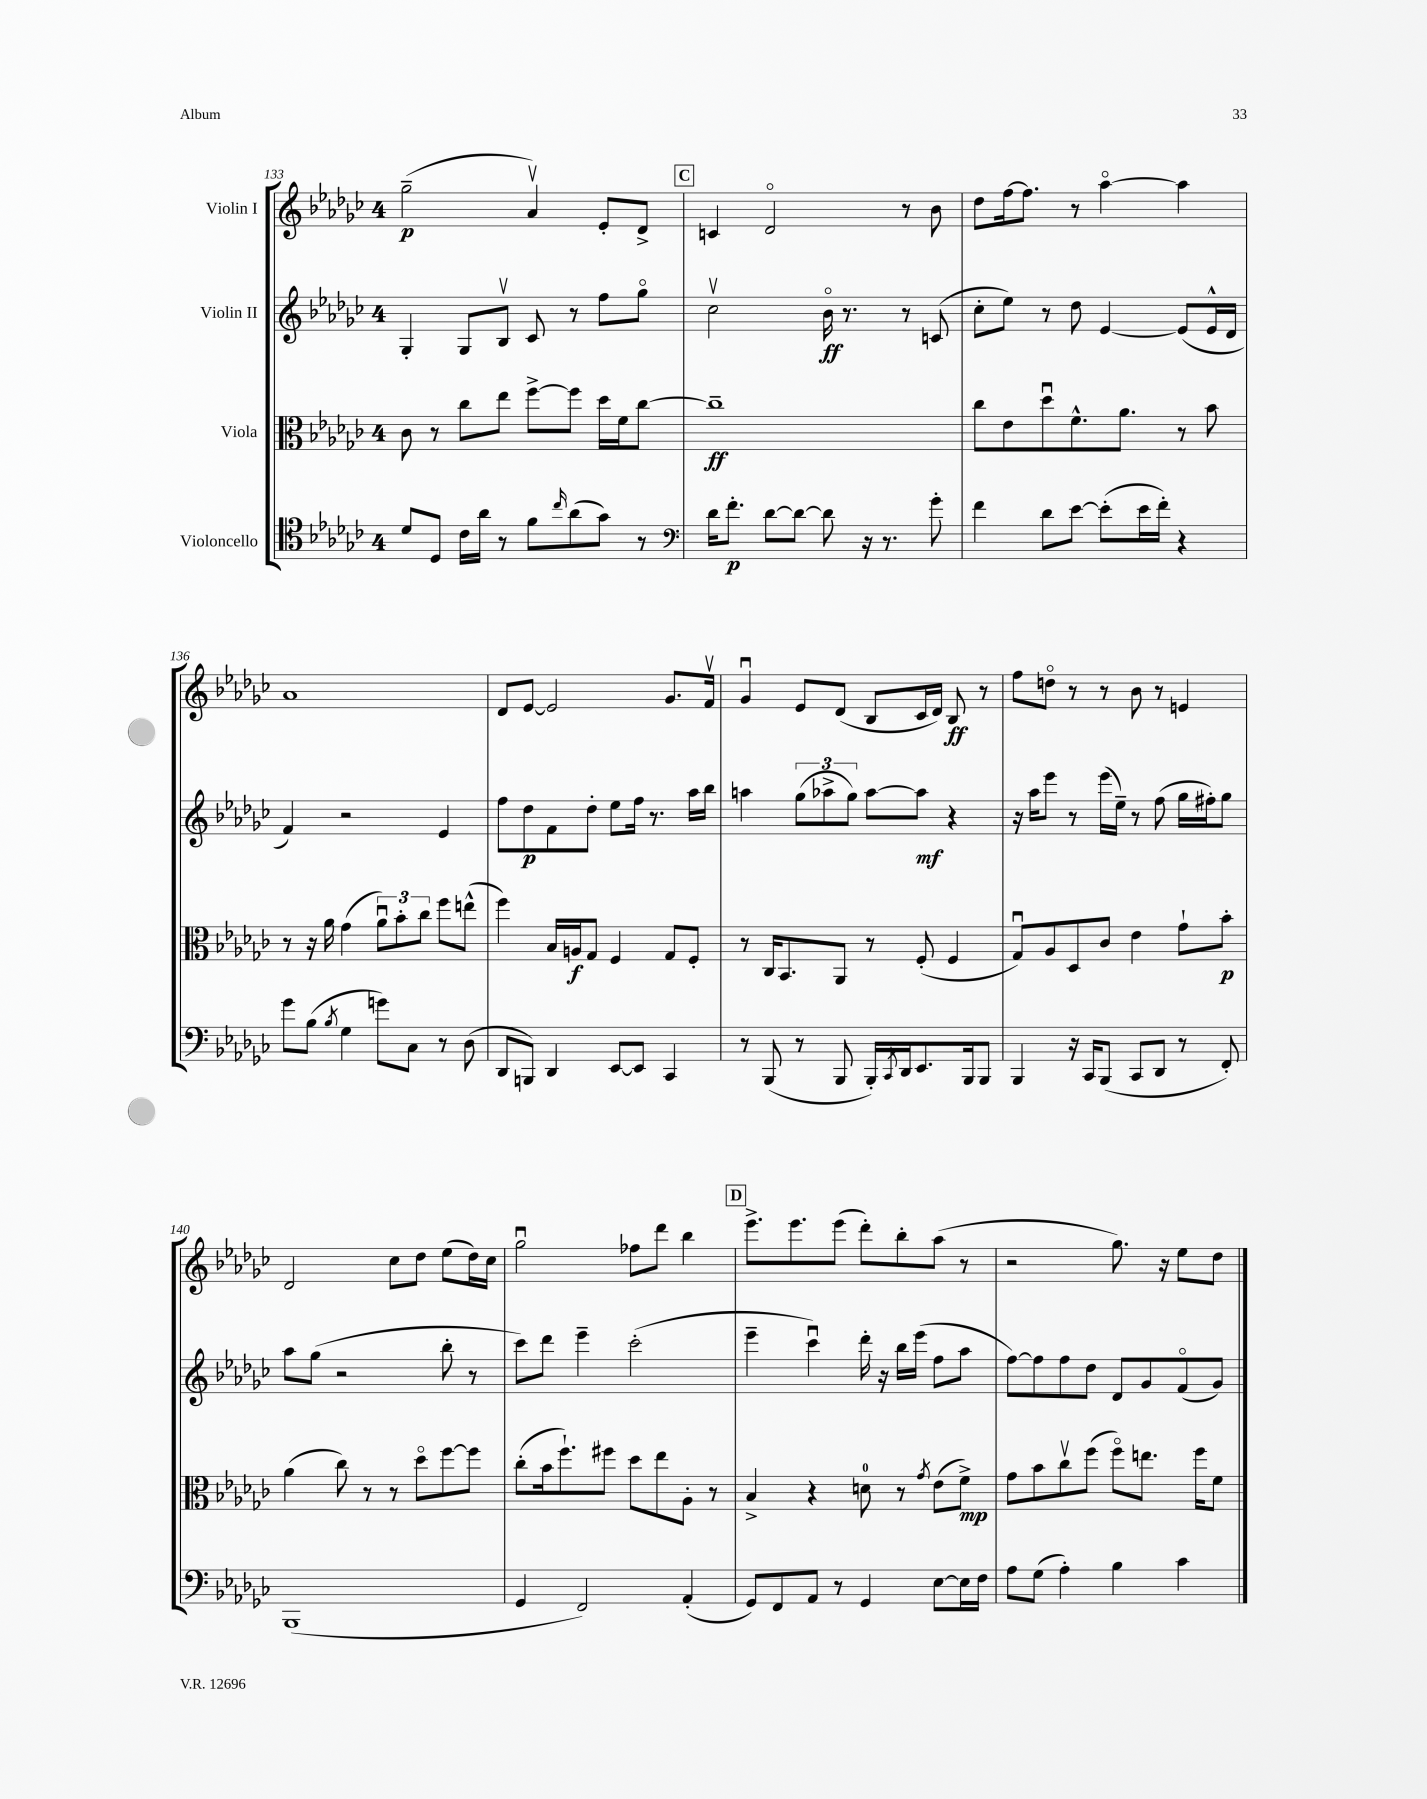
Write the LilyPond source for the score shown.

<<
\new StaffGroup <<
\new Staff = "s0" \with { instrumentName = "Violin I" } {
    \clef treble \key ges \major \once \override Staff.TimeSignature.style = #'single-digit \time 4/4
    ges''2--\p( aes'4\upbow) ees'8-. des'8-> |
    \mark \markup { \box "C" } c'4 des'2\flageolet r8 bes'8 |
    des''8 f''16~ f''8. r8 aes''4~\flageolet aes''4 |
    aes'1 |
    des'8 ees'8~ ees'2 ges'8. f'16\upbow |
    ges'4\downbow ees'8 des'8( bes8 ces'16 des'16) bes8\ff r8 |
    f''8 d''8\flageolet r8 r8 bes'8 r8 e'4 |
    des'2 ces''8 des''8 ees''8( des''16) ces''16 |
    ges''2\downbow fes''8 des'''8 bes''4 |
    \mark \markup { \box "D" } ees'''8.-> ees'''8. ees'''8( des'''8-.) bes''8-. aes''8( r8 |
    r2 ges''8.) r16 ees''8 des''8 \bar "|." |
}
\new Staff = "s1" \with { instrumentName = "Violin II" } {
    \clef treble \key ges \major \once \override Staff.TimeSignature.style = #'single-digit \time 4/4
    ges4-. ges8 bes8\upbow ces'8 r8 f''8 ges''8\flageolet |
    \mark \markup { \box "C" } ces''2\upbow bes'16\flageolet\ff r8. r8 c'8( |
    ces''8-. ees''8) r8 des''8 ees'4~ ees'8( ees'16-^ des'16 |
    f'4) r2 ees'4 |
    f''8 des''8\p f'8 des''8-. ees''8 f''16 r8. aes''16 bes''16 |
    a''4 \tuplet 3/2 { ges''8( aes''8-> ges''8) } aes''8~ aes''8\mf r4 |
    r16 aes''16 ees'''8 r8 ees'''16( ees''16--) r8 f''8( ges''16 fis''16-.) ges''8 |
    aes''8 ges''8( r2 bes''8-. r8 |
    ces'''8) des'''8 ees'''4-- ces'''2-.( |
    \mark \markup { \box "D" } ees'''4-- ces'''4\downbow) des'''16-. r16 bes''16 ees'''16( f''8 aes''8 |
    f''8~) f''8 f''8 des''8 des'8 ges'8 f'8\flageolet( ges'8) \bar "|." |
}
\new Staff = "s2" \with { instrumentName = "Viola" } {
    \clef alto \key ges \major \once \override Staff.TimeSignature.style = #'single-digit \time 4/4
    ces'8 r8 ces''8 ees''8 f''8~-> f''8 des''16 f'16 ces''8~ |
    \mark \markup { \box "C" } ces''1--\ff |
    ces''8 ees'8 des''8\downbow f'8.-^ aes'8. r8 bes'8 |
    r8 r16 aes'16 ges'4( \tuplet 3/2 { aes'8\downbow) bes'8-. ces''8 } f''8 e''8-^( |
    f''4) bes16 a16\f ges8 f4 ges8 f8-. |
    r8 ces16 bes,8. aes,8 r8 f8-.( f4 |
    ges8\downbow) aes8 des8 ces'8 ees'4 ges'8-! bes'8-.\p |
    aes'4( ces''8) r8 r8 des''8\flageolet f''8~ f''8 |
    ces''8-.( bes'16 f''8.-!) fis''8 des''8 ees''8 aes8-. r8 |
    \mark \markup { \box "D" } bes4-> r4 d'8-0 r8 \acciaccatura { ges'8 } ees'8( f'8->\mp) |
    ges'8 bes'8 ces''8\upbow f''8( f''8\flageolet) e''8. f''16 f'8 \bar "|." |
}
\new Staff = "s3" \with { instrumentName = "Violoncello" } {
    \clef tenor \key ges \major \once \override Staff.TimeSignature.style = #'single-digit \time 4/4
    des'8 des8 ces'16 aes'16 r8 f'8 \grace { ces''16 } aes'8( ges'8) r8 |
    \mark \markup { \box "C" } \clef bass des'16 f'8.-.\p des'8~ des'8~ des'8 r16 r8. ges'8-. |
    f'4 des'8 ees'8~ ees'8-.( ees'16 f'16-.) r4 |
    ges'8 bes8( \acciaccatura { bes8 } ges4 g'8) ces8 r8 des8( |
    des,8 b,,8) des,4 ees,8~ ees,8 ces,4 |
    r8 bes,,8( r8 bes,,8 bes,,16-.) \acciaccatura { ces,8 } des,16 ees,8. bes,,16 bes,,8 |
    bes,,4 r16 ces,16 bes,,8( ces,8 des,8 r8 f,8-.) |
    bes,,1( |
    ges,4 f,2) aes,4-.( |
    \mark \markup { \box "D" } ges,8) f,8 aes,8 r8 ges,4 ees8~ ees16 f16 |
    aes8 ges8( aes4-.) bes4 ces'4 \bar "|." |
}
>>
>>
\layout { \context { \Score currentBarNumber = #133 } }
